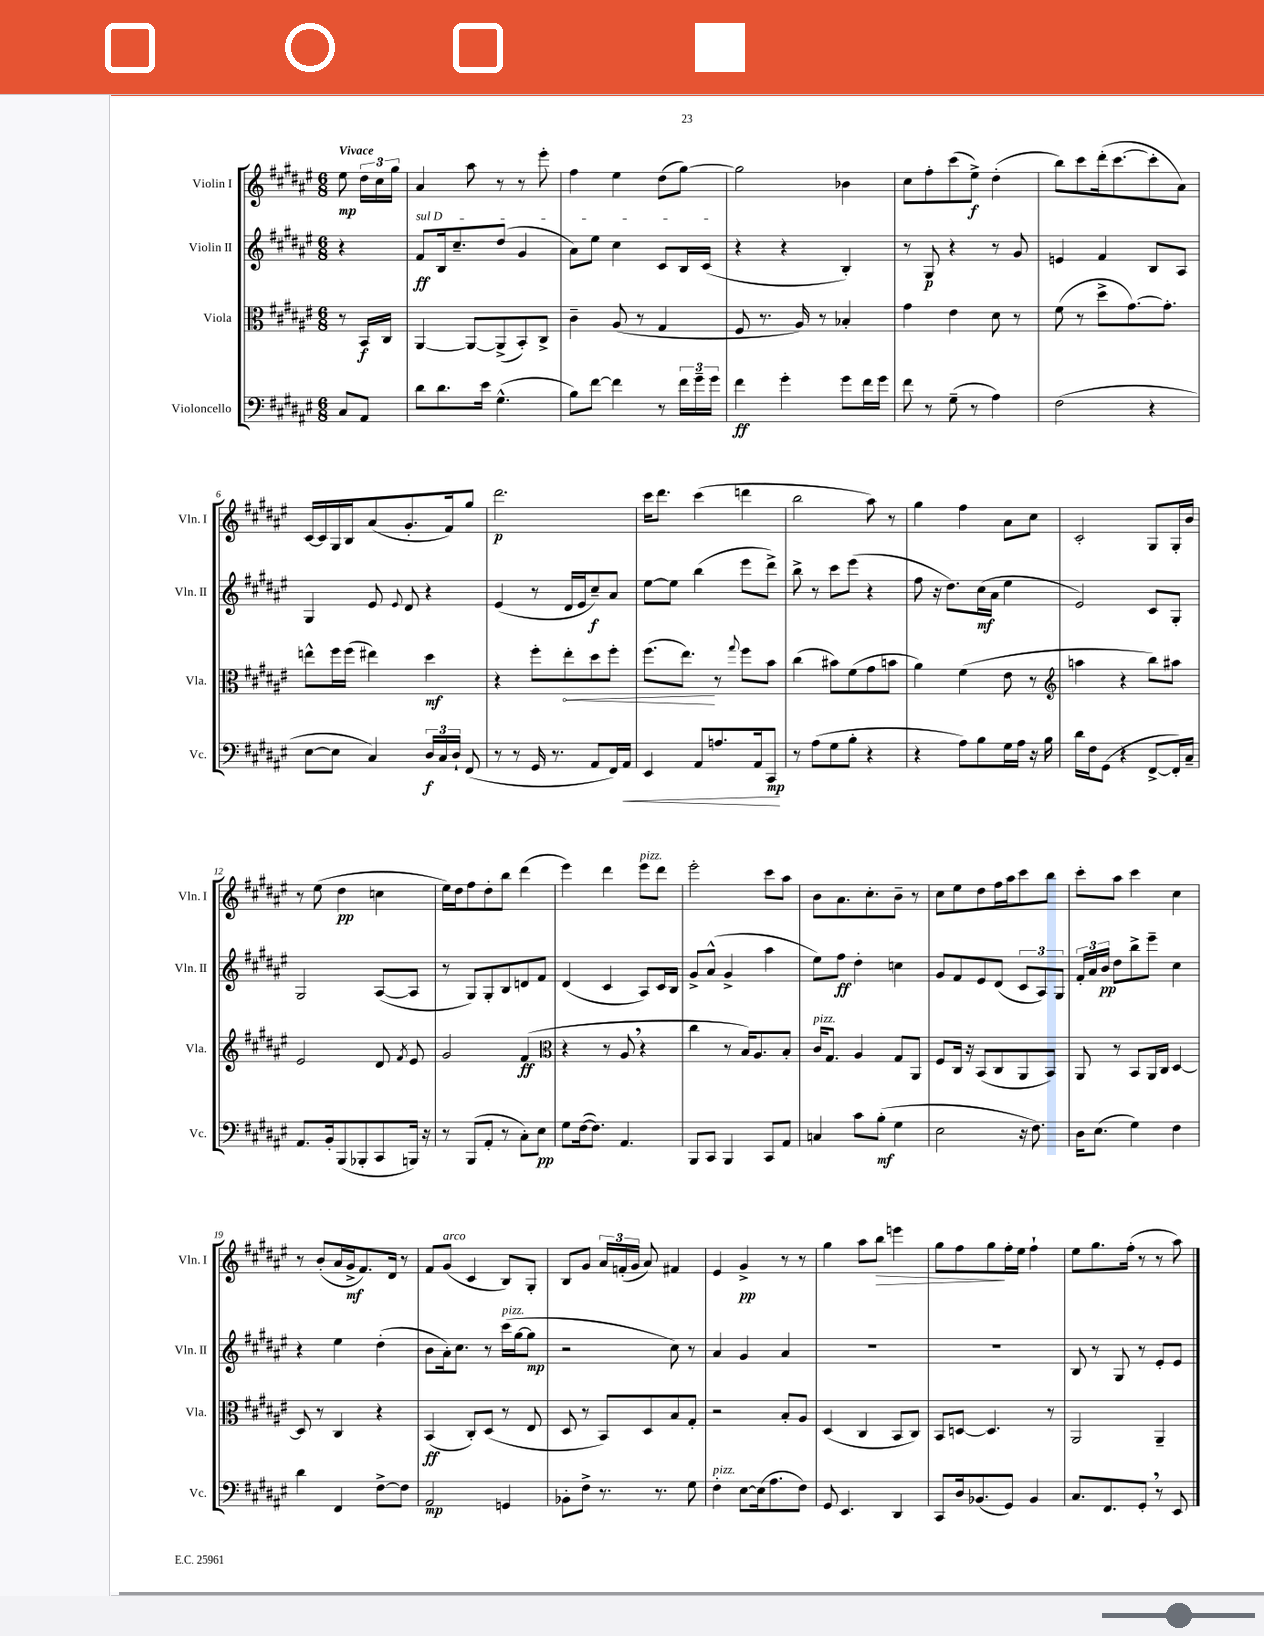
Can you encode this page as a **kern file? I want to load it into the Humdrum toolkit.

**kern	**kern	**kern	**kern
*staff4	*staff3	*staff2	*staff1
*clefF4	*clefC3	*clefG2	*clefG2
*k[f#c#g#d#a#e#]	*k[f#c#g#d#a#e#]	*k[f#c#g#d#a#e#]	*k[f#c#g#d#a#e#]
*M6/8	*M6/8	*M6/8	*M6/8
8C#	8r	4r	8ee#
8AA#	16BB	.	24dd#
.	.	.	24cc#
.	16C#	.	.
.	.	.	24gg#
=	=	=	=
8d#	[4AA#	8f#	4a#
8.d#	.	16B	.
.	.	8.cc#~	.
.	8AA#_	.	8aa#
16e#	.	.	.
(4.G#^^	(8AA#^]	(8dd#	8r
.	8BB')	4g#	8r
.	8C#^	.	8eee#'
=	=	=	=
8B)	4c#~	8a#)	4ff#
[8f#	.	8ee#	.
4f#]	(8A#	4cc#	4ee#
.	8r	.	.
8r	4G#	8c#	(8dd#
24f#	.	16B	[8gg#)
24g#~	.	.	.
.	.	(16c#	.
24g#	.	.	.
=	=	=	=
4f#	8F#	4r	2gg#]
.	8.r	.	.
4g#'	.	4r	.
.	16A#)	.	.
.	8r	.	.
8g#	4B-'	4B')	4b-
16f#	.	.	.
16g#	.	.	.
=	=	=	=
8f#	4g#	8r	8cc#
8r	.	8G#	8ff#'
(8G#~	4e#	4r	(8ccc#
8r	.	.	8ee#^)
4A#)	8d#	8r	(4dd#'
.	8r	8g#	.
=	=	=	=
(2F#	(8f#	4e	8bb)
.	8r	.	8ccc#
.	8dd#^	4f#	(16ddd#'
.	.	.	[8.ccc#
.	[8.g#)	.	.
4r	.	8B	8ccc#']
.	8.g#']	.	.
.	.	8A#	8a#)
=	=	=	=
[8E#	8ee^^	4G#	[16c#
.	.	.	16c#]
8E#]	16ff#	.	16G#
.	(16ff#	.	16B
4C#)	4ee#)	8e#	(8a#
.	.	8qqe#	.
.	.	8d#	8.g#'
24D#	4dd#	4r	.
24C#	.	.	.
.	.	.	16f#)
24D#`	.	.	.
(8FF#	.	.	8gg#
=	=	=	=
8r	4r	(4e#	2.ddd#
8r	.	.	.
16GG#	8ff#'	8r	.
8.r	.	.	.
.	8ee#'	16d#	.
.	.	16e#	.
8AA#	8dd#	8cc#~)	.
16FF#)	8ff#'	8a#	.
16AA#	.	.	.
=	=	=	=
4EE#	(8.ff#	[8ee#	16ccc#
.	.	.	8.ddd#
.	.	8ee#]	.
.	8.ee#)	.	.
8AA#	.	(4bb	(4ccc#
8.A	8r	.	.
.	8qqgg#	.	.
.	8ff#	8eee#	4ddd
16AA#	.	.	.
8CC#	8b	8ddd#^)	.
=	=	=	=
8r	(4cc#	8bb^	2bb
(8A#	.	8r	.
8G#	8b#)	8ccc#	.
8B'	(8f#	(8eee#	.
4r	8g#	4r	8aa#)
.	8b	.	8r
=	=	=	=
4r	4a#)	8ff#	4gg#
.	.	16r	.
.	.	8.dd#)	.
8A#)	(4f#	.	4ff#
8B	.	(16cc#	.
.	.	16a#	.
16G#	8e#	4ee#	8a#
16A#	.	.	.
16r	8r	.	8cc#
16B	.	.	.
=	=	=	=
*	*clefG2	*	*
16d#	4aa	2e#)	2c#'
16F#	.	.	.
(8GG#	.	.	.
4r	4r	.	.
[8FF#^	8bb)	8c#	8G#
16FF#'])	8aa#	8G#'	16G#'
16C#~	.	.	16b
=	=	=	=
8.AA#	2e#	2G#	8r
.	.	.	(8ee#
16BB'	.	.	.
(8BBB	.	.	4dd#
8BBB-'	.	.	.
8CC#	8d#	([8A#	4cc
.	8qf#	.	.
16BBB)	8e#	8A#]	.
16r	.	.	.
=	=	=	=
8r	2g#	8r	16ee#)
.	.	.	16dd#
(8BBB	.	8G#)	8ff#
8AA#'	.	8G#'	8dd#'
8r	.	8B	8bb
8C#')	(4f#	8d	(4ddd#
8E#	.	8f#	.
=	=	=	=
*	*clefC3	*	*
8G#	4r	(4d#	4eee#)
([16F#	.	.	.
8.F#])	.	.	.
.	8r	4c#	4ddd#
4.AA#	8A#	.	.
.	4r	8A#)	8eee#
.	.	16c#	8ddd#
.	.	16B	.
=	=	=	=
8BBB	4cc#	8g#^	2eee#'
8CC#	.	(8a#^^	.
4BBB	8r	4g#^	.
.	16B)	.	.
.	8.A#	.	.
8CC#	.	4aa#	8ccc#
8AA#	8B'	.	8aa#
=	=	=	=
4C	16c#	8ee#)	8b
.	8.G#	.	.
.	.	8ff#	8.a#
8c#	4A#	4dd#'	.
.	.	.	8.cc#'
(8B'	.	.	.
4G#	8G#	4cc	8b~
.	8AA#	.	8r
=	=	=	=
2E#	8F#	8g#	8cc#
.	16C#	8f#	8ee#
.	16r	.	.
.	(8BB	8e#	8dd#
.	8C#	(8d#	16ff#
.	.	.	16aa#
16r	8AA#	12c#	8ccc#
8.F#)	.	.	.
.	.	12A#)	.
.	8BB)	.	8bb
.	.	12G#	.
=	=	=	=
16D#	8AA#	24f#'	8ccc#'
.	.	24a#	.
(8.E#	.	.	.
.	.	24b	.
.	8r	8dd#	8aa#
4G#)	8BB	8bb^	4ccc#
.	16AA#	8eee#~	.
.	16C#	.	.
4F#	[4D#	4cc#	4cc#
=	=	=	=
4d#	8D#]	4r	8r
.	8r	.	(8b'
4FF#	4C#	4ee#	16a#
.	.	.	16g#^
.	.	.	8.f#)
[8F#^	4r	(4dd#'	.
.	.	.	16d#
8F#]	.	.	8r
=	=	=	=
2AA#	(4BB	8b	8f#
.	.	16a#')	(8g#
.	.	8.cc#	.
.	8C#')	.	4c#
.	(8D#	8r	.
4GG	8r	(16ccc#	8B)
.	.	[16gg#	.
.	8E#	8gg#]	8G#'
=	=	=	=
8BB-'	8D#	2r	8B
8F#^	8r	.	8g#
8.r	8BB)	.	24a#
.	.	.	(24f'
.	.	.	24g#
.	8D#	.	8a#)
8.r	.	.	.
.	8B	8cc#)	4f#
8G#	8G#'	8r	.
=	=	=	=
4F#'	2r	4a#	4e#
[8E#	.	4g#	4g#^
(16E#]	.	.	.
8.A#	.	.	.
.	8B'	4a#	8r
8F#)	8A#	.	8r
=	=	=	=
8GG#	(4D#	2.r	4gg#
4.EE#	.	.	.
.	4C#	.	8aa#
.	.	.	8bb
4DD#	8BB	.	4eee
.	8C#)	.	.
=	=	=	=
8CC#	8BB	2.r	8gg#
16D#	[8D	.	8ff#
(8.BB-	.	.	.
.	4.D]	.	8gg#
8GG#)	.	.	16ff#'
.	.	.	16ee#
4BB-	.	.	4ff#`
.	8r	.	.
=	=	=	=
8.C#	2AA#	8B	8ee#
.	.	8r	8.gg#
8.FF#	.	.	.
.	.	8G#	.
.	.	.	(16ff#'
8GG#'	.	8r	8r
8r	4AA#~	8e#'	8r
8EE#	.	8e#	8aa#)
==	==	==	==
*-	*-	*-	*-
